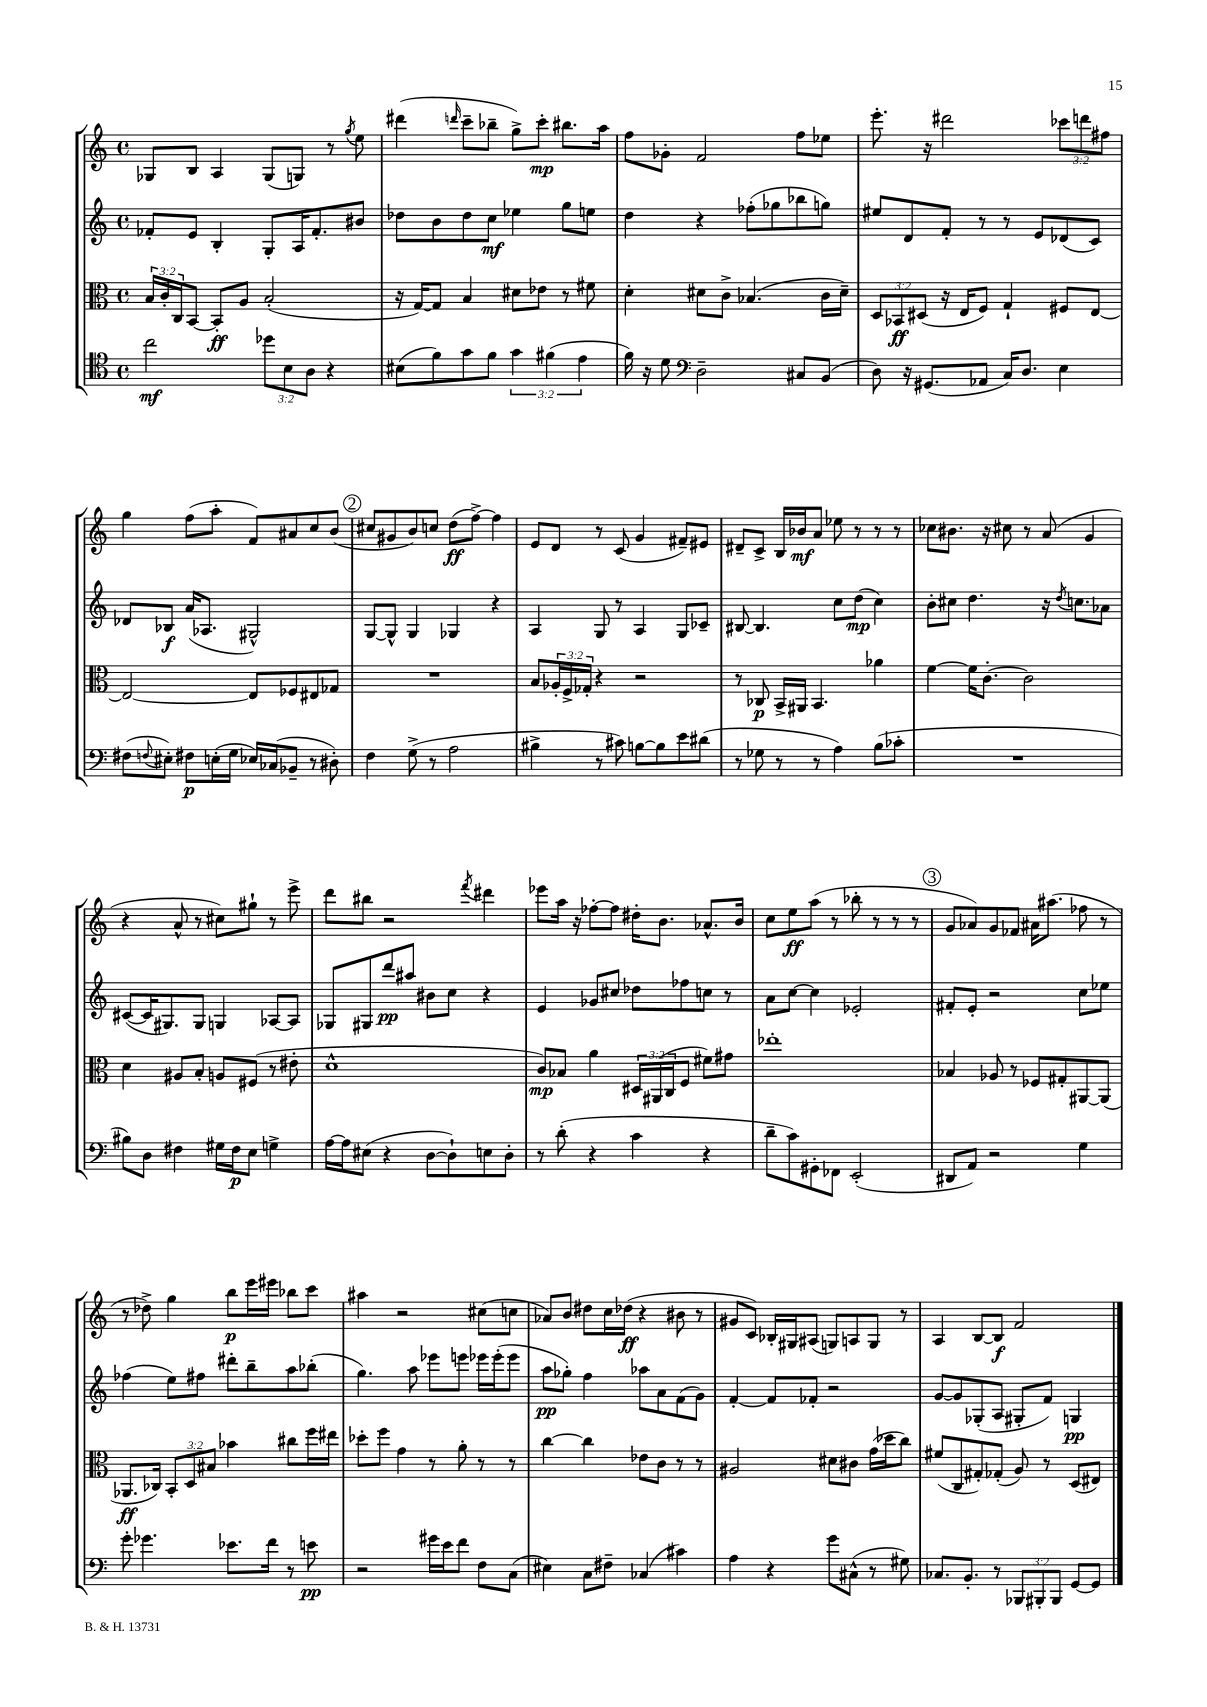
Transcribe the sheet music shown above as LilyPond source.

<<
\new StaffGroup <<
\new Staff = "s0" {
    \clef treble \key c \major \defaultTimeSignature \time 4/4 \override Staff.TupletNumber.text = #tuplet-number::calc-fraction-text
    ges8 b8 a4 ges8( g8) r8 \acciaccatura { g''8 } e''8 |
    dis'''4( \grace { d'''16 } c'''8-- bes''8-- g''8->) c'''8-.\mp bis''8. a''16 |
    f''8 ges'8-. f'2 f''8 ees''8 |
    e'''8.-. r16 dis'''2 \tuplet 3/2 { ces'''8 d'''8 fis''8 } |
    g''4 f''8( a''8-. f'8) ais'8 c''8 b'8( |
    \mark \markup { \circle "2" } cis''8 gis'8 b'8) c''8 d''8\ff( f''8~->) f''4 |
    e'8 d'8 r8 c'8( g'4 fis'8--) eis'8 |
    dis'8-- c'8-> b16 bes'16\mf a'8 ees''8 r8 r8 r8 |
    ces''8 bis'8. r16 cis''8 r8 a'8( g'4 |
    r4 a'8-^ r8 cis''8) gis''8-! r8 e'''8-> |
    d'''8 bis''8 r2 \acciaccatura { f'''8 } dis'''4 |
    ees'''8 a''16 r16 fes''8~-. fes''8 dis''16-. b'8. aes'8.-^ b'16 |
    c''8 e''8\ff a''8( r8 bes''8-. r8 r8 r8 |
    \mark \markup { \circle "3" } g'8 aes'8) g'8 fes'8 ais'16 ais''8.( fes''8 r8 |
    r8 des''8->) g''4 b''8\p e'''16 eis'''16 bes''8 c'''8 |
    ais''4 r2 cis''8( c''8 |
    aes'8) b'8 dis''8 c''16 des''16\ff( r4 bis'8 r8 |
    gis'8 c'8) bes16-. gis16 ais8( g8) a8 g8 r8 |
    a4 b8~ b8\f f'2 \bar "|." |
}
\new Staff = "s1" {
    \clef treble \key c \major \defaultTimeSignature \time 4/4
    fes'8-. e'8 b4-. g8-. a16 fes'8.-. bis'8 |
    des''8 b'8 des''8 c''8\mf ees''4 g''8 e''8 |
    d''4 r4 fes''8-.( ges''8 bes''8 g''8) |
    eis''8 d'8 f'8-. r8 r8 e'8 des'8( c'8) |
    des'8 bes8\f a'16( aes8. gis2-^) |
    \mark \markup { \circle "2" } g8~ g8-^ g4 ges4 r4 |
    a4 g8 r8 a4 g8 ces'8-- |
    bis8~ bis4. c''8 d''8\mp( c''4) |
    b'8-. cis''8 d''4. r16 \acciaccatura { d''8 } c''8. aes'8 |
    cis'8~( cis'16 gis8.) gis8 g4 aes8~ aes8 |
    ges8 gis8 d'''8\pp ais''8 bis'8 c''8 r4 |
    e'4 ges'8 cis''8 des''8 fes''8 c''8 r8 |
    a'8 c''8~ c''4 ees'2-. |
    \mark \markup { \circle "3" } fis'8-. e'8-. r2 c''8 ees''8 |
    fes''4( e''8) fis''8 dis'''8-. b''8-- a''8 bes''8-.( |
    g''4.) a''8 ees'''8 e'''8 ees'''16 ees'''16-.( ees'''8 |
    a''8\pp ges''8-.) f''4 aes''8 a'8 f'8( g'8) |
    f'4~-. f'8 fes'8-. r2 |
    g'8~ g'8 ges8-.( a8 gis8-. f'8) g4\pp \bar "|." |
}
\new Staff = "s2" {
    \clef alto \key c \major \defaultTimeSignature \time 4/4 \override Staff.TupletNumber.text = #tuplet-number::calc-fraction-text
    \tuplet 3/2 { b16 c'16-. c16 } b,8~ b,8-.\ff a8 b2-.( |
    r16 g16~) g8 b4 dis'8 ees'8 r8 fis'8 |
    d'4-. dis'8 c'8-> bes4.( c'16 dis'16--) |
    \tuplet 3/2 { d8 bes,8\ff dis8( } r16 e16 f8) g4-! fis8 e8~ |
    e2~ e8 fes8 eis8 ges8 |
    \mark \markup { \circle "2" } R1 |
    b8 \tuplet 3/2 { aes16-. f16-> ges16-. } r4 r2 |
    r8 ces8\p b,16-> ais,16 b,4. aes'4 |
    f'4~ f'16 c'8.~-. c'2 |
    d'4 ais8 b8-. a8 fis8( r8 eis'8-. |
    d'1-^ |
    c'8\mp) bes8 a'4 \tuplet 3/2 { dis16 ais,16( c16 } f8 fis'8) gis'8 |
    ees''1-. |
    \mark \markup { \circle "3" } bes4 aes8 r8 fes8 gis8-. ais,8~ ais,8( |
    aes,8.\ff ces16) \tuplet 3/2 { b,8-. d8 bis8 } bes'4 cis''8 f''16 eis''16 |
    des''8-. f''8 g'4 r8 a'8-. r8 r8 |
    c''4~ c''4 ees'8 c'8 r8 r8 |
    ais2 dis'8 cis'8 g'16( des''16 c''8) |
    fis'8( c8 gis8-.) ges8-.( a8) r8 d8( eis8) \bar "|." |
}
\new Staff = "s3" {
    \clef tenor \key c \major \defaultTimeSignature \time 4/4 \override Staff.TupletNumber.text = #tuplet-number::calc-fraction-text
    c''2\mf \tuplet 3/2 { des''8 b8 a8 } r4 |
    bis8( f'8) g'8 f'8 \tuplet 3/2 { g'4 fis'4( e'4 } |
    f'16) r16 d'8 \clef bass d2-- cis8 b,8( |
    d8) r16 gis,8.( aes,8 c16) d8. e4 |
    fis8( \appoggiatura { f8 } eis8-.) fis8\p e16-.( g16 ees16) ces16( bes,8-- r8 dis8-.) |
    \mark \markup { \circle "2" } f4 g8->( r8 a2 |
    bis4-> r8 cis'8) b8~ b8 e'8 dis'8( |
    r8 ges8 r8 r8 a4) b8( ces'8-. |
    R1 |
    bis8) d8 fis4 gis16 fis16\p e8 g4-> |
    a16~ a16 eis8( r4 d8~ d8-!) e8 d8-. |
    r8 d'8-.( r4 c'4 r4 |
    d'8-- c'8) gis,8-. fes,8 e,2-.( |
    \mark \markup { \circle "3" } dis,8 a,8) r2 g4 |
    g'8-. ges'4. ees'8. f'16 r8 e'8\pp |
    r2 gis'16 e'16 f'8 f8 c8( |
    eis4) c8 fis8-- ces4( cis'4) |
    a4 r4 g'8 cis8-^( r8 gis8) |
    ces8. b,8.-. r8 \tuplet 3/2 { bes,,8 bis,,8-. bis,,8 } g,8~ g,8 \bar "|." |
}
>>
>>
\layout { \context { \Score \remove "Bar_number_engraver" } }
